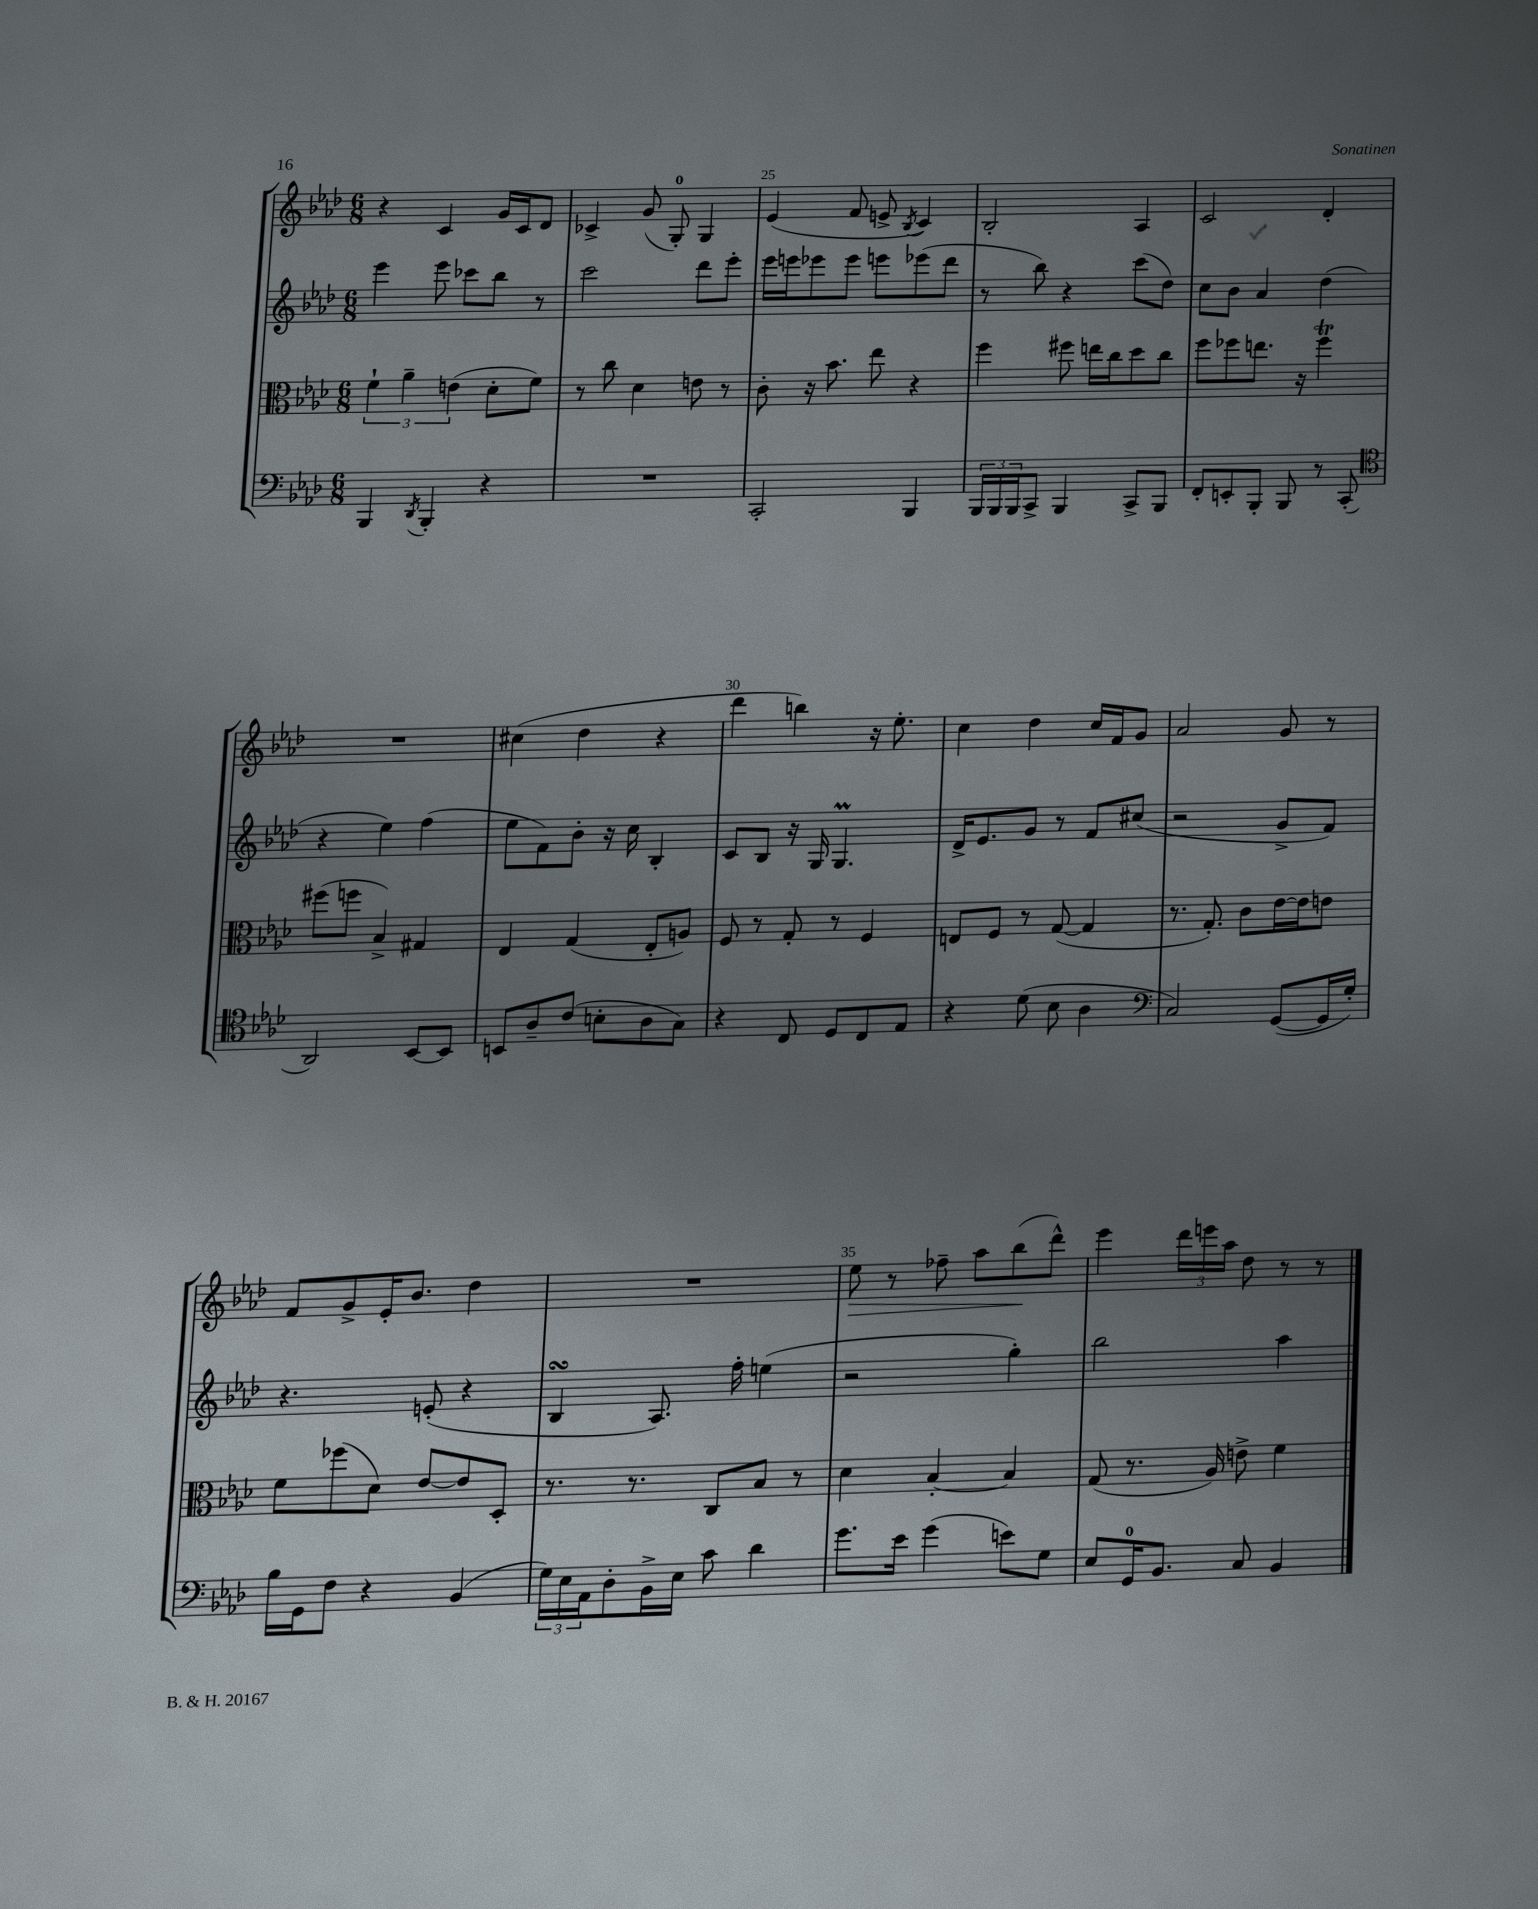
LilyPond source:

<<
\new StaffGroup <<
\new Staff = "s0" {
    \clef treble \key aes \major \numericTimeSignature \time 6/8
    r4 c'4 g'16 c'16 des'8 |
    ces'4-> g'8( g8-0-.) g4 |
    ees'4( f'8 e'8-> \acciaccatura { bes8 } c'4) |
    bes2-. aes4 |
    c'2 des'4-. |
    R2. |
    cis''4( des''4 r4 |
    des'''4 b''4) r16 ees''8.-. |
    c''4 des''4 c''16 f'16 g'8 |
    aes'2 g'8 r8 |
    f'8 g'8-> ees'16-. bes'8. des''4 |
    R2. |
    ees''8\> r8 fes''8-- aes''8 bes''8\!( des'''8-^) |
    ees'''4 \tuplet 3/2 { des'''16 e'''16 aes''16 } des''8 r8 r8 \bar "|." |
}
\new Staff = "s1" {
    \clef treble \key aes \major \numericTimeSignature \time 6/8
    ees'''4 ees'''8 ces'''8 bes''8 r8 |
    c'''2 des'''8 ees'''8-. |
    ees'''16 e'''16 ees'''8 ees'''8 e'''8 ees'''8( des'''8 |
    r8 bes''8) r4 c'''8( des''8) |
    c''8 bes'8 aes'4 des''4( |
    r4 ees''4) f''4( |
    ees''8 f'8) bes'8-. r16 c''16 bes4-. |
    c'8 bes8 r16 g16 g4.\prall |
    des'16-> ees'8. g'8 r8 f'8 cis''8( |
    r2 g'8-> f'8) |
    r4. e'8-.( r4 |
    bes4\turn aes8.) f''16-. e''4( |
    r2 g''4-.) |
    bes''2 aes''4 \bar "|." |
}
\new Staff = "s2" {
    \clef alto \key aes \major \numericTimeSignature \time 6/8
    \tuplet 3/2 { f'4-! aes'4-- e'4( } des'8-. f'8) |
    r8 c''8 des'4 e'8 r8 |
    c'8-. r16 bes'8. ees''8 r4 |
    f''4 fis''8 e''16 c''16 des''8 c''8 |
    f''8 fes''8 e''8. r16 fes''4\trill |
    fis''8( f''8 bes4->) gis4 |
    ees4 g4( ees8-. a8) |
    f8 r8 g8-. r8 f4 |
    e8 f8 r8 g8~( g4 |
    r8. g8.-.) c'8 ees'16~ ees'16 e'8 |
    f'8 fes''8( des'8) ees'8~ ees'8 des8-. |
    r8. r8. c8 bes8 r8 |
    des'4 bes4~-. bes4 |
    g8( r8. aes16) e'8-> f'4 \bar "|." |
}
\new Staff = "s3" {
    \clef bass \key aes \major \numericTimeSignature \time 6/8
    bes,,4 \acciaccatura { des,8 } bes,,4-. r4 |
    R2. |
    c,2-. bes,,4 |
    \tuplet 3/2 { bes,,16 bes,,16 bes,,16 } c,8-> bes,,4 c,8-> bes,,8 |
    f,8-. e,8-. bes,,8-. bes,,8 r8 c,8-.( |
    \clef tenor aes,2) bes,8~ bes,8 |
    b,8 aes8-- c'8( b8-. aes8 g8) |
    r4 c8 des8 c8 ees8 |
    r4 des'8( bes8 aes4 |
    \clef bass c2) g,8~( g,16 g16-.) |
    bes16 g,16 f8 r4 bes,4( |
    \tuplet 3/2 { g16) ees16 aes,16 } des8-. bes,16-> ees16 c'8 des'4 |
    g'8. ees'16 g'4( e'8) g8 |
    ees8 g,16-0 bes,8. c8 bes,4 \bar "|." |
}
>>
>>
\layout { \context { \Score currentBarNumber = #23 \override BarNumber.break-visibility = ##(#f #t #t) barNumberVisibility = #(every-nth-bar-number-visible 5) } }
